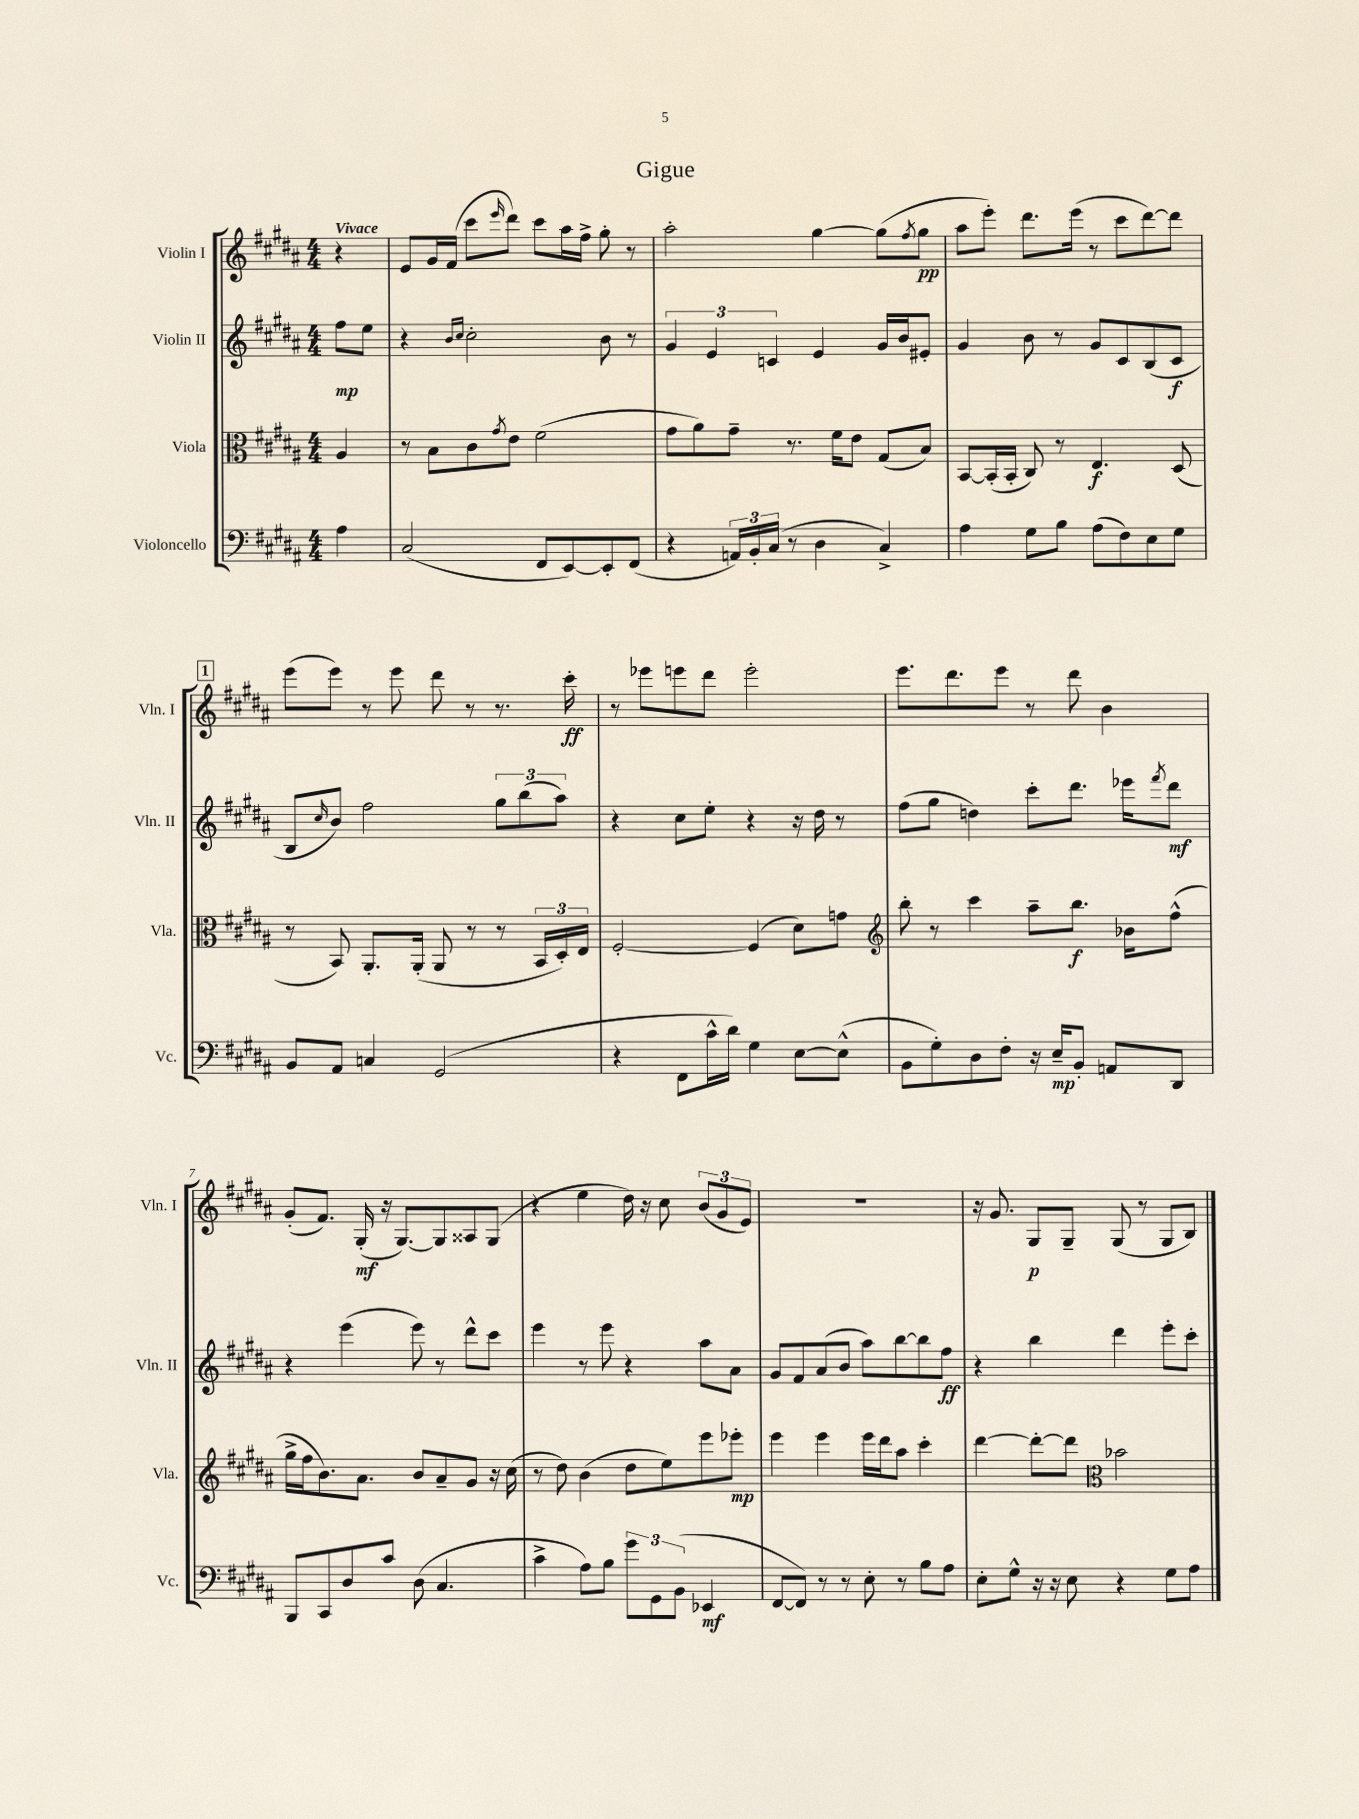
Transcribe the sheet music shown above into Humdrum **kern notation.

**kern	**dynam	**kern	**dynam	**kern	**dynam	**kern	**dynam
*part4	*part4	*part3	*part3	*part2	*part2	*part1	*part1
*staff4	*staff4	*staff3	*staff3	*staff2	*staff2	*staff1	*staff1
*I"Violoncello	*	*I"Viola	*	*I"Violin II	*	*I"Violin I	*
*I'Vc.	*	*I'Vla.	*	*I'Vln. II	*	*I'Vln. I	*
*clefF4	*	*clefC3	*	*clefG2	*	*clefG2	*
*k[f#c#g#d#a#]	*	*k[f#c#g#d#a#]	*	*k[f#c#g#d#a#]	*	*k[f#c#g#d#a#]	*
*M4/4	*	*M4/4	*	*M4/4	*	*M4/4	*
=	=	=	=	=	=	=	=
!	!	!	!	!	!	!LO:TX:a:B:t=Vivace	!
4A#\	.	4A#/	.	8ff#\L	mp	4r	.
.	.	.	.	8ee\J	.	.	.
=1	=1	=1	=1	=1	=1	=1	=1
(2C#/	.	8r	.	4r	.	8e/L	.
.	.	8B\L	.	.	.	16g#/L	.
.	.	.	.	.	.	(16f#/JJ	.
.	.	.	.	16qqb/LL	.	.	.
.	.	.	.	16qqcc#/JJ	.	.	.
.	.	8c#\	.	2cc#'\	.	8ccc#\L	.
.	.	8qg#/	.	.	.	16qqeee/	.
.	.	8e\J	.	.	.	8ddd#\J)	.
8FF#/L	.	(2f#\	.	.	.	8ccc#\L	.
[8EE/)	.	.	.	.	.	16aa#\L	.
.	.	.	.	.	.	16ff#^\JJ	.
8EE'/]	.	.	.	8b\	.	8gg#'\	.
(8FF#/J	.	.	.	8r	.	8r	.
=2	=2	=2	=2	=2	=2	=2	=2
4r	.	8g#\L	.	6g#/	.	2aa#'\	.
.	.	8a#\)	.	.	.	.	.
.	.	.	.	6e/	.	.	.
24AAn/LL)	.	8g#~\J	.	.	.	.	.
24BB'/	.	.	.	.	.	.	.
(24C#/JJ	.	.	.	6cn/	.	.	.
8r	.	8.r	.	.	.	.	.
4D#\	.	.	.	4e/	.	[4gg#\	.
.	.	16f#\KL	.	.	.	.	.
.	.	8e\J	.	.	.	.	.
4C#^/)	.	(8G#/L	.	16g#/LL	.	(8gg#\L]	.
.	.	.	.	16b/J	.	.	.
.	.	.	.	.	.	8qff#/	.
.	.	8B/J)	.	8e#X'/J	.	8gg#\J	pp
=3	=3	=3	=3	=3	=3	=3	=3
4A#\	.	[8BB/L	.	4g#/	.	8aa#\L	.
.	.	(16BB'/L]	.	.	.	8eee'\J)	.
.	.	16BB'/JJ	.	.	.	.	.
8G#\L	.	8C#/)	.	8b\	.	8.ddd#\L	.
8B\J	.	8r	.	8r	.	.	.
.	.	.	.	.	.	(16eee\Jk	.
(8A#\L	.	4.E/	f	8g#/L	.	8r	.
8F#\)	.	.	.	8c#/	.	8ccc#\L	.
8E\	.	.	.	(8B/	.	[8ddd#\)	.
8G#\J	.	(8D#/	.	8c#/J	f	8ddd#\J]	.
!!LO:LB:g=z
!!LO:REH:place=s1:t=1
=4	=4	=4	=4	=4	=4	=4	=4
8BB/L	.	8r	.	8B/L	.	(8eee\L	.
.	.	.	.	16qqcc#/	.	.	.
8AA#/J	.	8BB/)	.	8b/J)	.	8eee\J)	.
4Cn/	.	8.AA#'/L	.	2ff#\	.	8r	.
.	.	.	.	.	.	8eee\	.
.	.	(16AA#'/Jk	.	.	.	.	.
(2GG#/	.	8AA#/	.	.	.	8ddd#\	.
.	.	8r	.	.	.	8r	.
.	.	8r	.	12gg#\L	.	8.r	.
.	.	.	.	(12bb\	.	.	.
.	.	24BB/LL	.	.	.	.	.
.	.	24D#'/)	.	12aa#\J)	.	.	.
.	.	.	.	.	.	16ccc#'\	ff
.	.	24E/JJ	.	.	.	.	.
=5	=5	=5	=5	=5	=5	=5	=5
4r	.	[2F#'/	.	4r	.	8r	.
.	.	.	.	.	.	8eee-X\L	.
8FF#\L	.	.	.	8cc#\L	.	8eeen\	.
16c#^^\L	.	.	.	8ee'\J	.	8ddd#\J	.
16d#\JJ)	.	.	.	.	.	.	.
4G#\	.	(4F#/]	.	4r	.	2eee'\	.
[8E\L	.	8d#\L)	.	16r	.	.	.
.	.	.	.	16dd#\	.	.	.
(8E^^\J]	.	8gn\J	.	8r	.	.	.
=6	=6	=6	=6	=6	=6	=6	=6
*	*	*clefG2	*	*	*	*	*
8BB\L	.	8bb'\	.	(8ff#\L	.	8.eee\L	.
8G#'\)	.	8r	.	8gg#\J	.	.	.
.	.	.	.	.	.	8.ddd#\	.
8D#\	.	4ccc#\	.	4ddn\)	.	.	.
8F#'\J	.	.	.	.	.	8eee\J	.
16r	.	8aa#~\L	.	8ccc#'\L	.	8r	.
16E~/KL	mp	.	.	.	.	.	.
8BB'/J	.	8.bb\J	f	8.ddd#\J	.	8ddd#\	.
8AAn/L	.	.	.	.	.	4b\	.
.	.	16b-X\KL	.	16eee-X\KL	.	.	.
.	.	.	.	8qfff#/	.	.	.
8DD#/J	.	(8ff#^^\J	.	8ddd#\J	mf	.	.
!!LO:LB:g=z
=7	=7	=7	=7	=7	=7	=7	=7
8BBB/L	.	16gg#^\LL	.	4r	.	(8g#'/L	.
.	.	16ff#\J	.	.	.	.	.
8CC#/	.	8.b\)	.	.	.	8.f#/J)	.
8D#/	.	.	.	(4eee\	.	.	.
.	.	8.a#\J	.	.	.	(16G#'/	mf
8c#/J	.	.	.	.	.	16r	.
.	.	.	.	.	.	[8.G#/L)	.
(8D#\	.	8b/L	.	8eee\)	.	.	.
4.C#/	.	8a#~/	.	8r	.	8G#/]	.
.	.	8g#/J	.	8ddd#^^\L	.	8A##X/	.
.	.	16r	.	8ccc#\J	.	(8G#/J	.
.	.	(16cc#\	.	.	.	.	.
=8	=8	=8	=8	=8	=8	=8	=8
4c#^\	.	8r	.	4eee\	.	4r	.
.	.	8dd#\)	.	.	.	.	.
8A#\L)	.	(4b\	.	8r	.	4ee\	.
8B\J	.	.	.	8eee\	.	.	.
12g#\L	.	8dd#\L	.	4r	.	16dd#\)	.
.	.	.	.	.	.	16r	.
12GG#\	.	.	.	.	.	.	.
.	.	8ee\)	.	.	.	8cc#\	.
(12BB\J	.	.	.	.	.	.	.
4EE-X/	mf	8eee\	.	8aa#\L	.	(12b/L	.
.	.	.	.	.	.	12g#/	.
.	.	8eee-X'\J	mp	8a#\J	.	.	.
.	.	.	.	.	.	12e/J)	.
=9	=9	=9	=9	=9	=9	=9	=9
[8FF#/L	.	4eee\	.	8g#/L	.	1r	.
8FF#/J])	.	.	.	8f#/	.	.	.
8r	.	4eee\	.	(8a#/	.	.	.
8r	.	.	.	8b/J	.	.	.
8E'\	.	16eee\LL	.	8aa#\L)	.	.	.
.	.	16ddd#\J	.	.	.	.	.
8r	.	8aa#\J	.	[8bb\	.	.	.
8B\L	.	4ccc#'\	.	8bb\]	.	.	.
8A#\J	.	.	.	8ff#\J	ff	.	.
=10	=10	=10	=10	=10	=10	=10	=10
8E'\L	.	[4ddd#\	.	4r	.	16r	.
.	.	.	.	.	.	8.g#/	.
8G#^^\J	.	.	.	.	.	.	.
16r	.	8ddd#'\L_	.	4bb\	.	8G#/L	p
16r	.	.	.	.	.	.	.
8E\	.	8ddd#\J]	.	.	.	8G#~/J	.
*	*	*clefC3	*	*	*	*	*
4r	.	2b-X\	.	4ddd#\	.	(8G#/	.
.	.	.	.	.	.	8r	.
8G#\L	.	.	.	8eee'\L	.	8G#/L	.
8A#\J	.	.	.	8ccc#'\J	.	8B/J)	.
==	==	==	==	==	==	==	==
*-	*-	*-	*-	*-	*-	*-	*-
